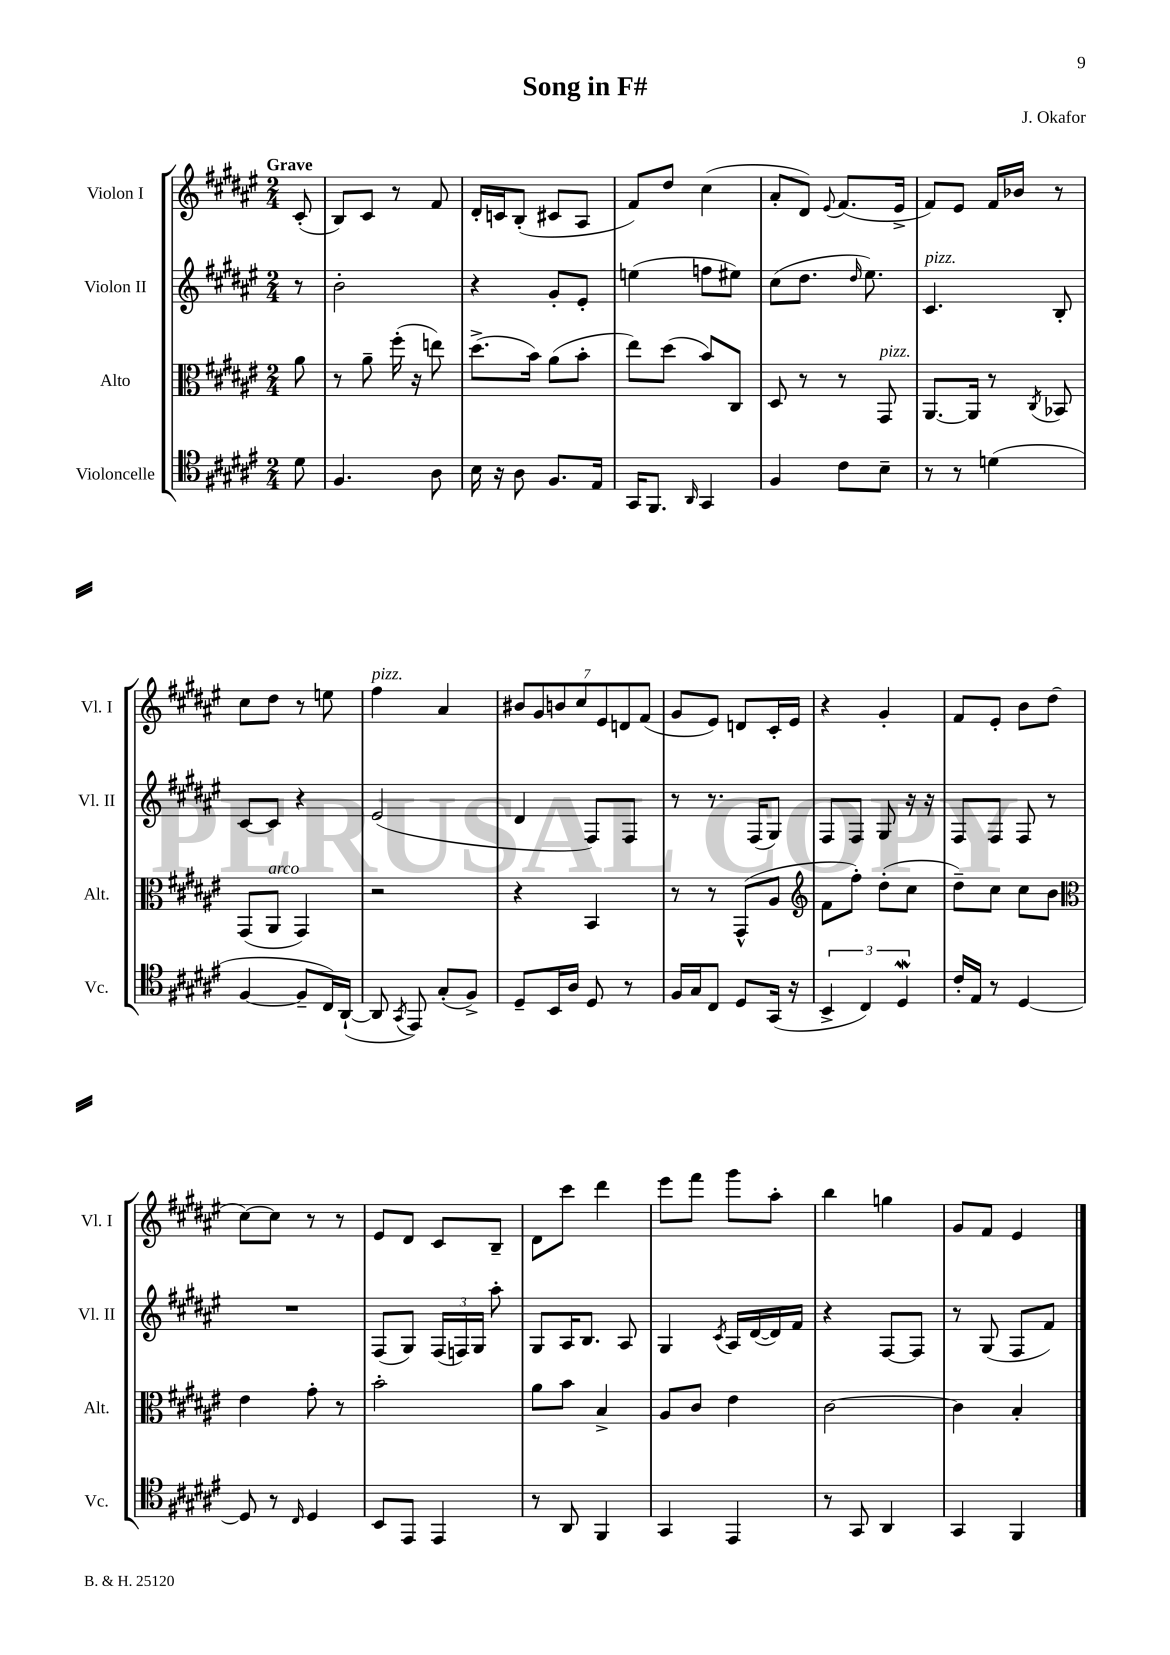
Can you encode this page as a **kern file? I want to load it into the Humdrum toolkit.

**kern	**kern	**kern	**kern
*part4	*part3	*part2	*part1
*staff4	*staff3	*staff2	*staff1
*I"Violoncelle	*I"Alto	*I"Violon II	*I"Violon I
*I'Vc.	*I'Alt.	*I'Vl. II	*I'Vl. I
*clefC4	*clefC3	*clefG2	*clefG2
*k[f#c#g#d#a#e#]	*k[f#c#g#d#a#e#]	*k[f#c#g#d#a#e#]	*k[f#c#g#d#a#e#]
*M2/4	*M2/4	*M2/4	*M2/4
=	=	=	=
!	!	!	!LO:TX:a:B:t=Grave
8d#\	8a#\	8r	(8c#'/
=1	=1	=1	=1
4.F#/	8r	2b'\	8B/L)
.	8a#~\	.	8c#/J
.	(16ff#'\	.	8r
.	16r	.	.
8A#\	8een\)	.	8f#/
=2	=2	=2	=2
16B\	(8.dd#^\L	4r	16d#'/LL
16r	.	.	16cn/J
8A#\	.	.	(8B'/J
.	16b\Jk)	.	.
8.F#/L	(8a#\L	8g#'/L	8c#X/L
.	8b'\J	8e#'/J	8A#/J
16E#/Jk	.	.	.
=3	=3	=3	=3
16GG#/KL	8ee#\L)	(4een\	8f#/L)
8.FF#/J	.	.	.
.	(8dd#\J	.	8dd#/J
16qqAA#/	.	.	.
4GG#/	8b/L)	8ffn\L	(4cc#\
.	8C#/J	8ee#X\J)	.
=4	=4	=4	=4
4F#/	8D#/	(8cc#\L	8a#'/L
.	8r	8.dd#\J	8d#/J)
.	.	.	8qqe#/
8c#\L	8r	.	(8.f#/L
.	.	16qqdd#/	.
.	.	8.ee#\)	.
!	!LO:TX:a:i:t=pizz.	!	!
8B~\J	8GG#/	.	.
.	.	.	16e#^/Jk
=5	=5	=5	=5
!	!	!LO:TX:a:i:t=pizz.	!
8r	[8.AA#/L	4.c#/	8f#/L)
8r	.	.	8e#/J
.	16AA#/Jk]	.	.
(4dn\	8r	.	16f#/LL
.	.	.	16b-X/JJ
.	8qC#/	.	.
.	8BB-X/	8B'/	8r
!!LO:LB:g=z
=6	=6	=6	=6
[4F#/	(8GG#/L	[8c#/L	8cc#\L
!	!LO:TX:a:i:t=arco	!	!
.	8AA#/J	8c#/J]	8dd#\J
8F#~/L]	4GG#/)	4r	8r
16C#/L)	.	.	8een\
([16AA#`/JJ	.	.	.
=7	=7	=7	=7
!	!	!	!LO:TX:a:i:t=pizz.
8AA#/]	2r	(2e#/	4ff#\
8qGG#/	.	.	.
8EE#/)	.	.	.
(8G#'/L	.	.	4a#/
8F#^/J)	.	.	.
=8	=8	=8	=8
8D#~/L	4r	4d#/	14b#X/L
.	.	.	14g#/
16BB/L	.	.	.
.	.	.	14bn/
16A#/JJ	.	.	.
.	.	.	14cc#/
8D#/	4BB/	8F#/L)	.
.	.	.	14e#/
.	.	.	14dn/
8r	.	8F#/J	.
.	.	.	(14f#/J
=9	=9	=9	=9
16F#/LL	8r	8r	8g#/L
16G#/J	.	.	.
8C#/J	8r	8.r	8e#/J)
8D#/L	(8GG#^^/L	.	8dn/L
.	.	(16F#/KL	.
(16GG#/Jk	8A#/J	8G#/J)	16c#'/L
16r	.	.	16e#/JJ
=10	=10	=10	=10
*	*clefG2	*	*
6BB^/	8f#\L	8F#/L	4r
.	8ff#'\J)	8F#/J	.
6C#/)	.	.	.
.	(8dd#'\L	8G#/	4g#'/
6D#W/	.	.	.
.	8cc#\J	16r	.
.	.	16r	.
=11	=11	=11	=11
16c#'/LL	8dd#~\L)	8F#/L	8f#/L
16E#/JJ	.	.	.
8r	8cc#\J	8F#/J	8e#'/J
[4D#/	8cc#\L	8F#/	8b\L
.	8b\J	8r	(8dd#\J
!!LO:LB:g=z
=12	=12	=12	=12
*	*clefC3	*	*
8D#/]	4e#\	2r	[8cc#\L)
8r	.	.	8cc#\J]
16qqC#/	.	.	.
4D#/	8g#'\	.	8r
.	8r	.	8r
=13	=13	=13	=13
8BB/L	2b'\	(8F#/L	8e#/L
8EE#/J	.	8G#/J)	8d#/J
4EE#/	.	(24F#/LL	8c#/L
.	.	24Fn/)	.
.	.	24G#/JJ	.
.	.	8aa#'\	8B~/J
=14	=14	=14	=14
8r	8a#\L	8G#/L	8d#\L
8AA#/	8b\J	16A#/K	8ccc#\J
.	.	8.B/J	.
4FF#/	4B^/	.	4ddd#\
.	.	8A#/	.
=15	=15	=15	=15
4GG#/	8A#/L	4G#/	8eee#\L
.	8c#/J	.	8fff#\J
.	.	8qc#/	.
4EE#/	4e#\	16A#/LL	8ggg#\L
.	.	([16d#/	.
.	.	16d#/])	8aa#'\J
.	.	16f#/JJ	.
=16	=16	=16	=16
8r	[2c#\	4r	4bb\
8GG#/	.	.	.
4AA#/	.	[8F#/L	4ggn\
.	.	8F#/J]	.
=17	=17	=17	=17
4GG#/	4c#\]	8r	8g#/L
.	.	(8G#/	8f#/J
4FF#/	4B'/	8F#/L	4e#/
.	.	8f#/J)	.
==	==	==	==
*-	*-	*-	*-
